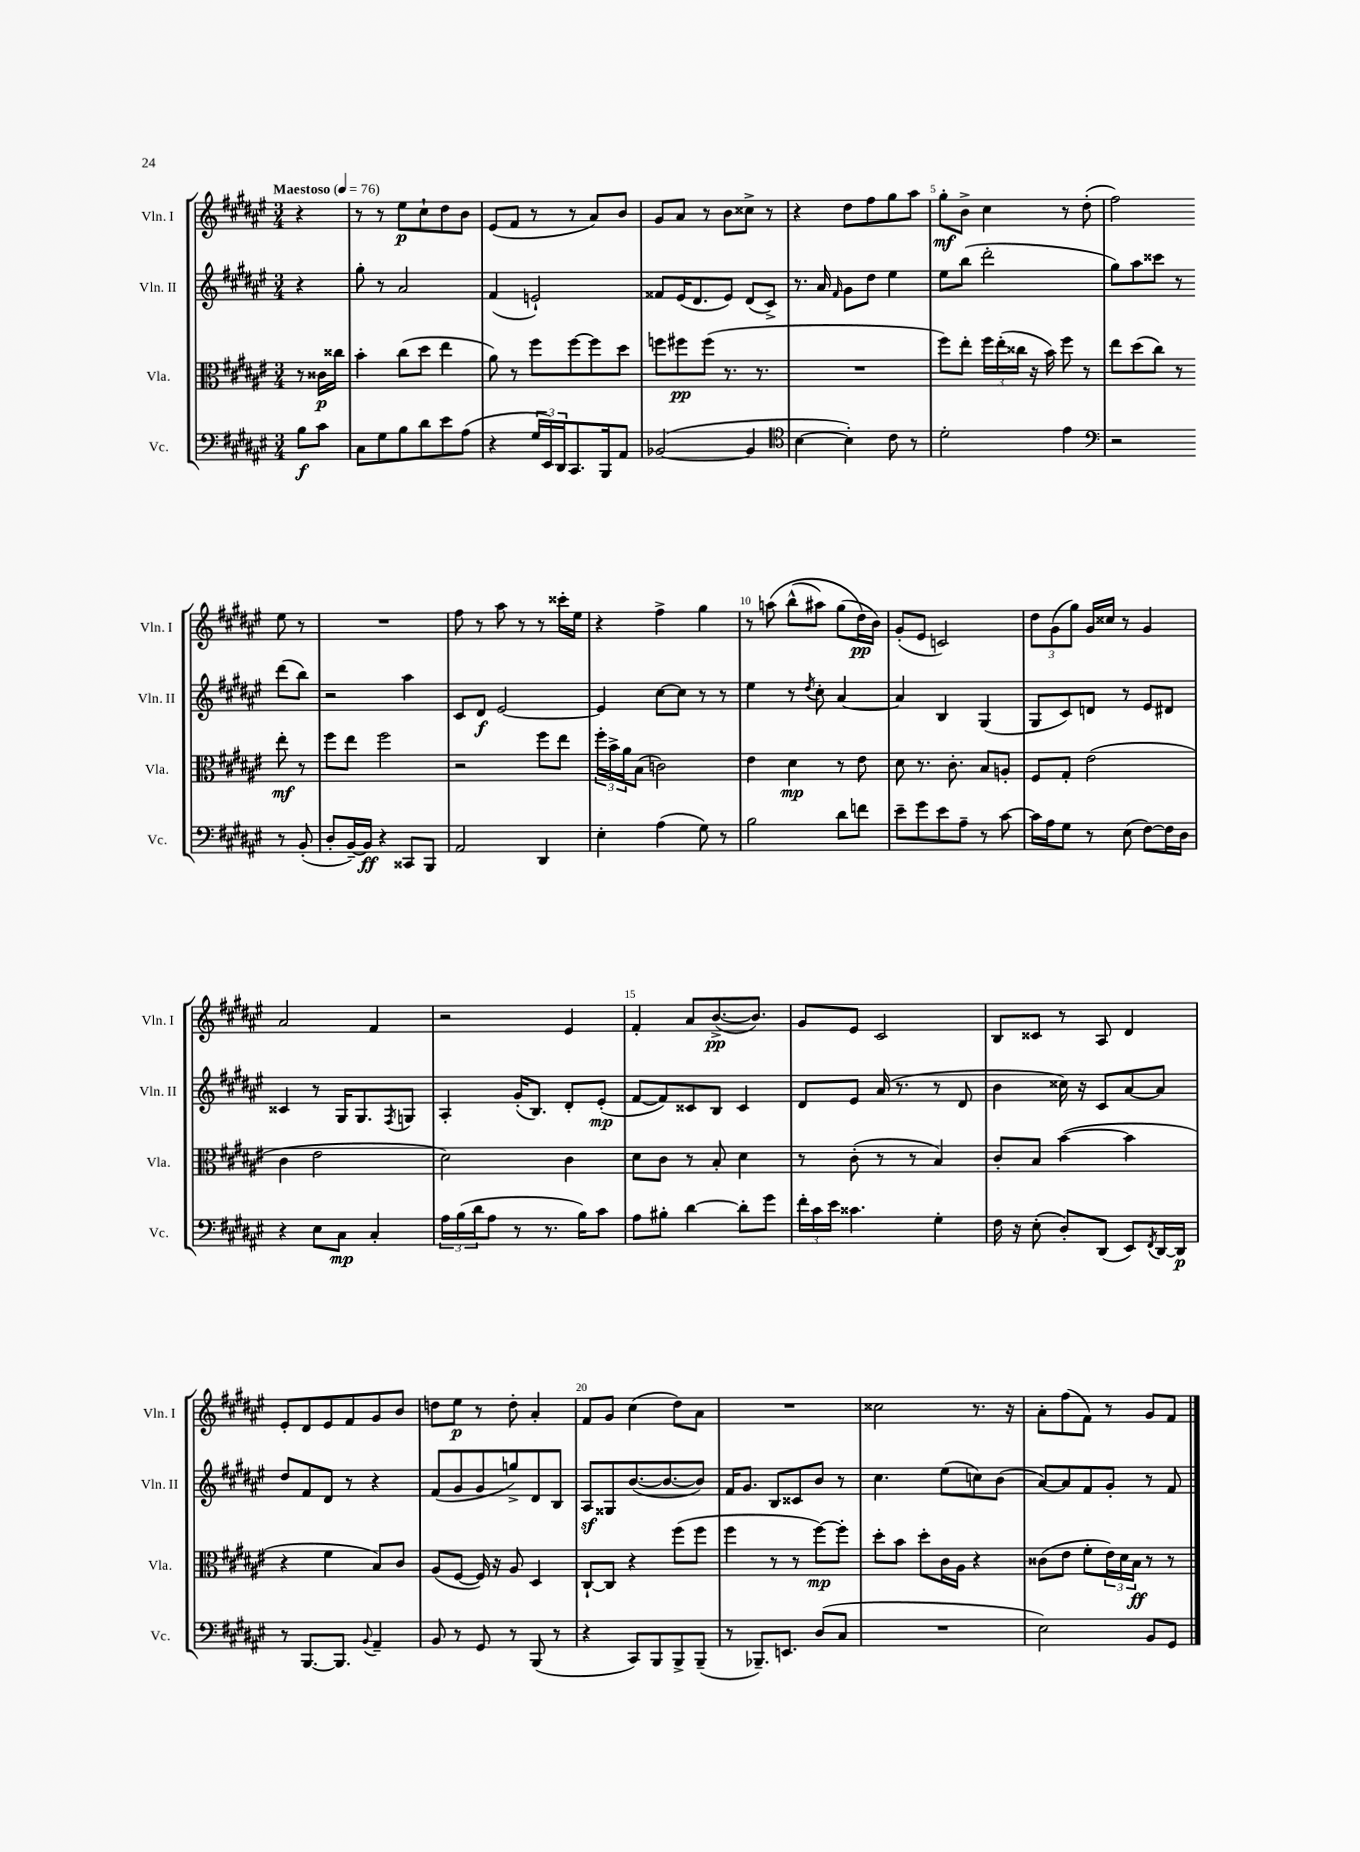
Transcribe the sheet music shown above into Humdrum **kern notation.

**kern	**kern	**kern	**kern
*staff4	*staff3	*staff2	*staff1
*clefF4	*clefC3	*clefG2	*clefG2
*k[f#c#g#d#a#e#]	*k[f#c#g#d#a#e#]	*k[f#c#g#d#a#e#]	*k[f#c#g#d#a#e#]
*M3/4	*M3/4	*M3/4	*M3/4
*MM76	*MM76	*MM76	*MM76
8B\L	8r	4r	4r
8c#\J	16c##\LL	.	.
.	16cc##\JJ	.	.
=	=	=	=
8C#\L	4b'\	8gg#'\	8r
8G#\	.	8r	8r
8B\	(8cc#\L	2a#/	8ee#\L
8d#\	8dd#\J	.	8cc#`\
8e#\	4ee#\	.	8dd#\
(8A#\J	.	.	8b\J
=	=	=	=
4r	8a#\)	(4f#/	(8e#/L
.	8r	.	8f#/J
24G#/LL	8ff#\L	2e`/)	8r
24EE#/)	.	.	.
24DD#/J	.	.	.
8.CC#/	[8ff#\	.	8r
.	8ff#\]	.	8a#/L)
16BBB/k	.	.	.
8AA#/J	8dd#\J	.	8b/J
=	=	=	=
([2BB-/	8ff\L	8f##/L	8g#/L
.	8ff#\	(16e#/K	8a#/J
.	.	8.d#/	.
.	(8ff#\J	.	8r
.	8.r	8e#/J)	8b\L
4BB-/]	.	(8d#/L	8cc##^\J
.	8.r	.	.
.	.	8c#^/J)	8r
=	=	=	=
*clefC4	*	*	*
[4B\	2.r	8.r	4r
.	.	16a#/	.
.	.	16qqf#/	.
4B'\])	.	8g#\L	8dd#\L
.	.	8dd#\J	8ff#\
8c#\	.	4ee#\	8gg#\
8r	.	.	8aa#\J
=	=	=	=
2d#'\	8ff#\L)	8ee#\L	8gg#'\L
.	8ee#'\J	(8bb\J	8b^\J
.	24ff#\LL	2ddd#'\	4cc#\
.	(24ee#'\	.	.
.	24cc##\JJ	.	.
.	16r	.	.
.	16b\)	.	.
4e#\	8ff#\	.	8r
.	8r	.	(8dd#'\
=	=	=	=
*clefF4	*	*	*
2r	8ee#\L	8gg#\L)	2ff#\)
.	(8dd#\	8aa#\	.
.	8cc#\J)	8ccc##\J	.
.	8r	8r	.
8r	8ee#'\	(8ddd#\L	8ee#\
(8BB'/	8r	8bb\J)	8r
=	=	=	=
8D#'/L	8ff#\L	2r	2.r
[16BB~/L)	8ee#\J	.	.
16BB/]JJ	.	.	.
4r	2ff#\	.	.
8CC##/L	.	4aa#\	.
8BBB/J	.	.	.
=	=	=	=
2AA#/	2r	8c#/L	8ff#\
.	.	8d#/J	8r
.	.	[2e#/	8aa#\
.	.	.	8r
4DD#/	8ff#\L	.	8r
.	8ee#\J	.	16ccc##'\LL
.	.	.	16ee#\JJ
=	=	=	=
4E#'\	24ff#'\LL	4e#/]	4r
.	24b^\	.	.
.	24a#\J	.	.
.	(8B\J	.	.
(4A#\	2c\)	[8cc#\L	4ff#^\
.	.	8cc#\]J	.
8G#\)	.	8r	4gg#\
8r	.	8r	.
=	=	=	=
2B\	4e#\	4ee#\	8r
.	.	.	&(8aa\
.	4d#\	8r	(8bb^^\L
.	.	8qdd#/	.
.	.	8cc#'\	8aa#\J)
8d#\L	8r	[4a#/	(8gg#\L
8f\J	8e#\	.	16dd#\L&)
.	.	.	16b\JJ)
=	=	=	=
8e#~\L	8d#\	4a#/]	(8g#'/L
8g#\	8.r	.	8e#/J
8e#\	.	4B/	2c/)
.	8.c#'\	.	.
8A#~\J	.	.	.
8r	8B/L	(4G#/	.
[8c#\	8A'/J	.	.
=	=	=	=
16c#\]LL	8F#/L	8G#/L	12dd#\L
16A#\J	.	.	.
.	.	.	(12g#\
8G#\J	8G#'/J	8c#/)	.
.	.	.	12gg#\J)
8r	(2e#\	8d/J	16g#/LL
.	.	.	16cc##/JJ
(8E#\	.	8r	8r
[8F#\L)	.	8e#/L	4g#/
16F#\]L	.	8d#/J	.
16D#\JJ	.	.	.
=	=	=	=
4r	4c#\	4c##/	2a#/
8E#\L	2e#\	8r	.
8C#\J	.	16G#/LK	.
.	.	8.G#/	.
4C#'/	.	.	4f#/
.	.	8qF#/	.
.	.	8G/J	.
=	=	=	=
24A#\LL	2d#\)	4A#'/	2r
(24B\	.	.	.
24d#\J	.	.	.
8A#\J	.	.	.
8r	.	(16g#'/LK	.
.	.	8.B/J)	.
8.r	.	.	.
.	4c#\	8d#'/L	4e#/
16B\LK)	.	.	.
8c#\J	.	(8e#'/J	.
=	=	=	=
8A#\L	8d#\L	[8f#/L	4f#'/
8B#'\J	8c#\J	8f#/])	.
[4d#\	8r	8c##/	8a#/L
.	8B'/	8B/J	([8.b^/
8d#'\]L	4d#\	4c##/	.
.	.	.	8.b/]J)
8g#\J	.	.	.
=	=	=	=
24f#'\LL	8r	8d#/L	8g#/L
24c#\	.	.	.
24e#\JJ	.	.	.
4.c##\	(8c#'\	8e#/J	8e#/J
.	8r	(16a#/	2c#/
.	.	8.r	.
.	8r	.	.
4G#'\	4B/)	8r	.
.	.	8d#/	.
=	=	=	=
16F#\	8c#'/L	4b\	8B/L
16r	.	.	.
(8E#'\	8B/J	.	8c##/J
8D#'/L)	([4b\	16cc##\)	8r
.	.	16r	.
(8DD#/J	.	8c#/L	8A#/
8EE#/L)	4b\]	[8a#/	4d#/
8qFF#/	.	.	.
[16DD#/L	.	8a#/]J	.
16DD#/]JJ	.	.	.
=	=	=	=
8r	4r	8dd#/L	8e#'/L
[8.BBB/L	.	8f#/	8d#/
.	4f#\	8d#/J	8e#/
8.BBB/]J	.	.	.
.	.	8r	8f#/
8qqBB/	.	.	.
4AA#~/	8B/L)	4r	8g#/
.	8c#/J	.	8b/J
=	=	=	=
8BB/	(8A#/L	(8f#/L	8dd\L
8r	[8F#/J	8g#/	8ee#\J
8GG#/	16F#/])	8g#/	8r
.	16r	.	.
8r	8A#/	8gg^/)	8dd'\
(8BBB/	4D#/	8d#/	4a#'/
8r	.	8B/J	.
=	=	=	=
4r	[8C#`/L	8A#/L	8f#/L
.	8C#/]J	8G##/	8g#/J
8CC#/L)	4r	([8.b/	(4cc#\
8BBB/	.	.	.
.	.	8.b/_	.
8BBB^/	(8ff#\L	.	8dd#\L)
(8BBB~/J	8ff#\J	8b/]J)	8a#\J
=	=	=	=
8r	4ff#\	16f#/LK	2.r
.	.	8.g#/J	.
8.BBB-~/L)	.	.	.
.	8r	8B/L	.
8.EE/J	.	.	.
.	8r	8c##/	.
(8D#/L	[8ff#\L)	8b/J	.
8C#/J	8ff#'\]J	8r	.
=	=	=	=
2.r	8dd#'\L	4.cc#\	2cc##\
.	8b\J	.	.
.	8dd#'\L	.	.
.	16c#\L	(8ee#\L	.
.	16A#\JJ	.	.
.	4r	8cc\)	8.r
.	.	(8b\J	.
.	.	.	16r
=	=	=	=
2E#\)	(8c##\L	[8a#/L)	8a#'\L
.	8e#\J	8a#/]	(8ff#\
.	8f#'\L	8f#/	8f#\J)
.	24e#\L)	8g#'/J	8r
.	24d#\	.	.
.	24B\JJ	.	.
8BB/L	8r	8r	8g#/L
8GG#/J	8r	8f#/	8f#/J
==	==	==	==
*-	*-	*-	*-
